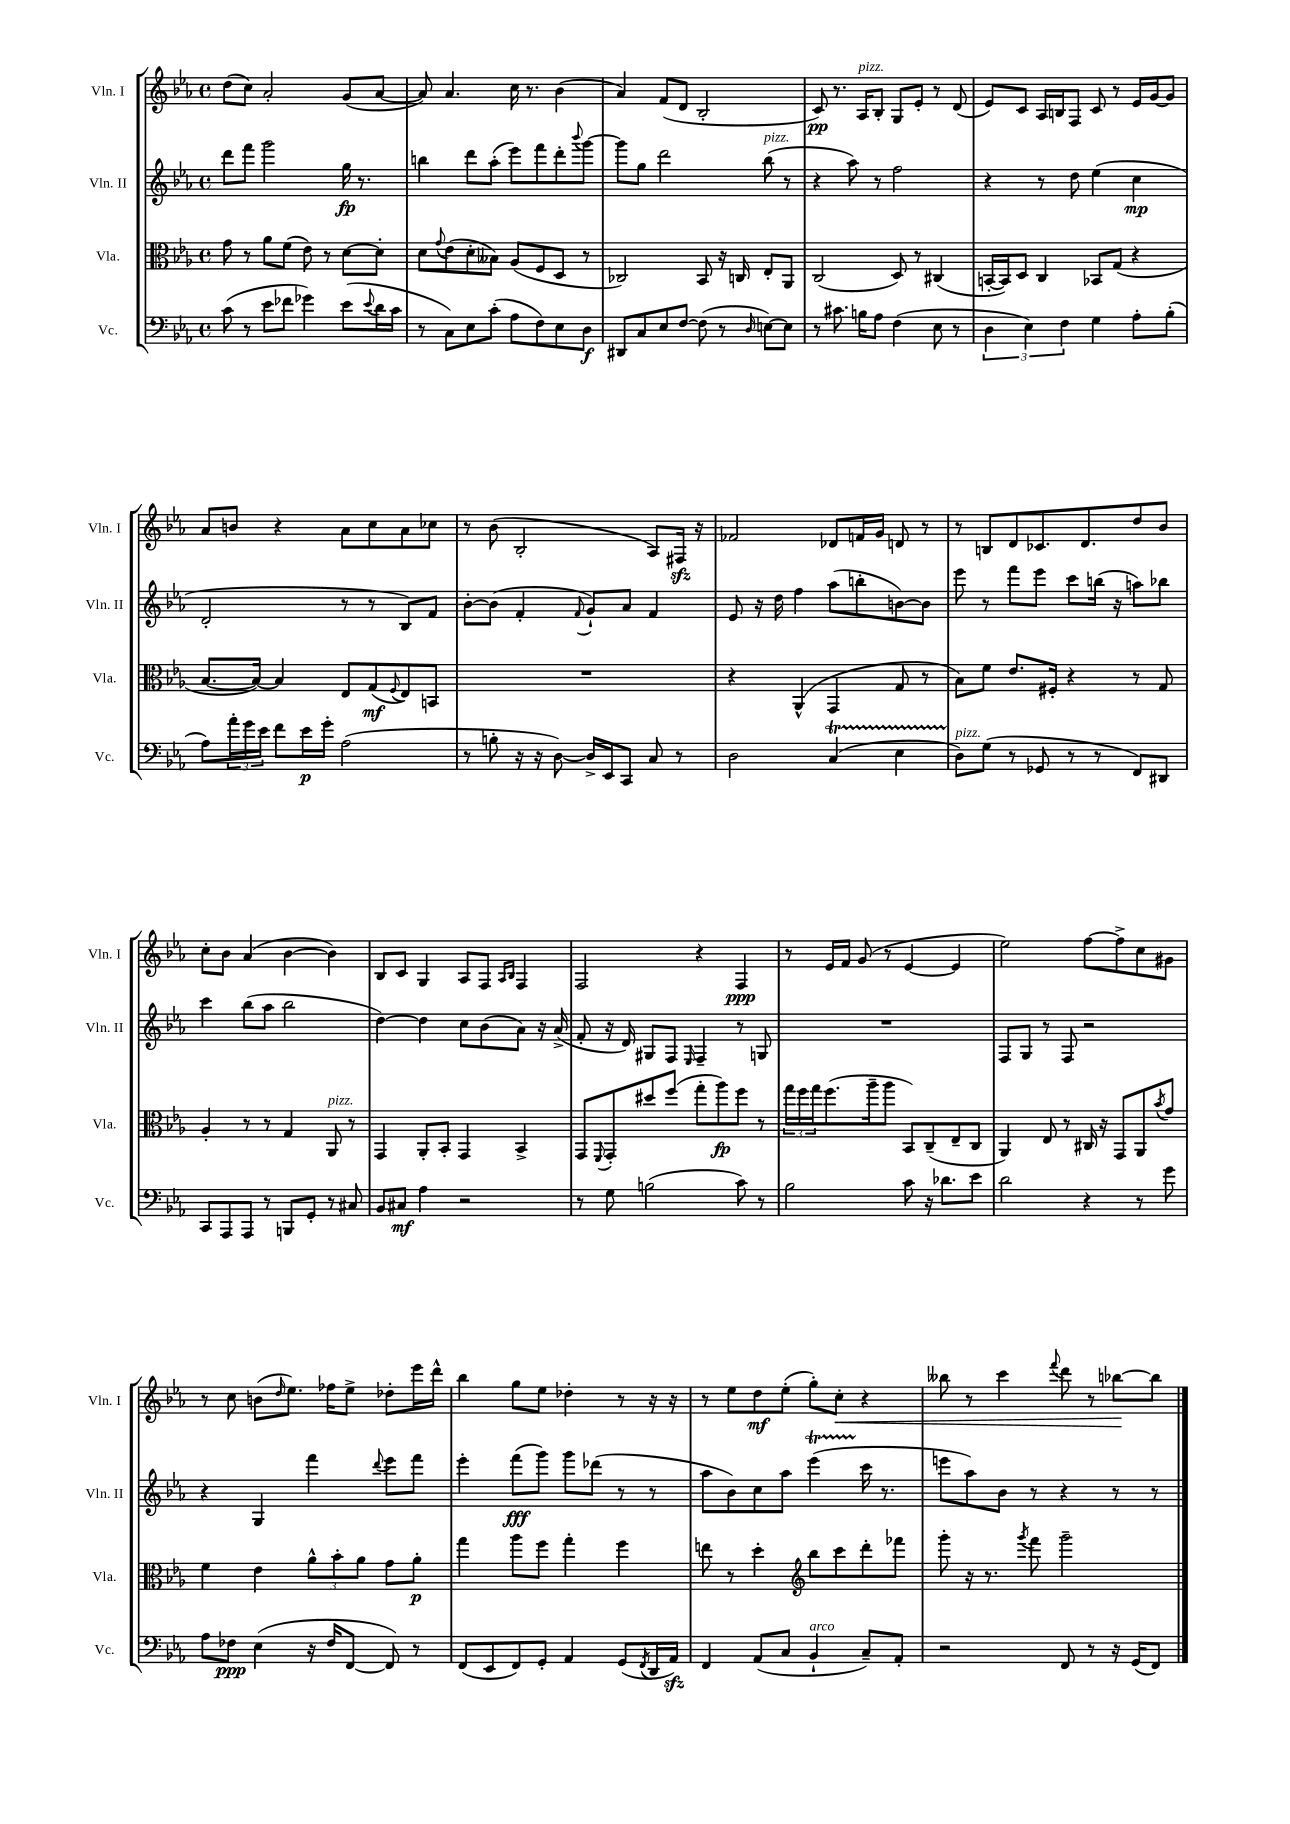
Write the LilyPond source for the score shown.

<<
\new StaffGroup <<
\new Staff = "s0" \with { instrumentName = "Vln. I" shortInstrumentName = "Vln. I" } {
    \clef treble \key ees \major \defaultTimeSignature \time 4/4
    d''8( c''8) aes'2-. g'8( aes'8~ |
    aes'8) aes'4. c''16 r8. bes'4( |
    aes'4) f'8( d'8 bes2-. |
    c'8\pp) r8. aes16^\markup { \italic "pizz." } bes8-. g8 ees'8-. r8 d'8( |
    ees'8) c'8 aes16 b16 f8 c'8 r8 ees'16 g'16~ g'8 |
    aes'8 b'8 r4 aes'8 c''8 aes'8 ces''8 |
    r8 bes'8( bes2-. aes8) fis16\sfz r16 |
    fes'2 des'8 f'16 g'16 d'8 r8 |
    r8 b8 d'8 ces'8. d'8. d''8 bes'8 |
    c''8-. bes'8 aes'4( bes'4~ bes'4) |
    bes8 c'8 g4 aes8 f8 \grace { aes16 bes16 } f4 |
    f2 r4 f4\ppp |
    r8 ees'16 f'16 g'8( r8 ees'4~ ees'4 |
    ees''2) f''8~ f''8-> c''8 gis'8 |
    r8 c''8 b'8( \grace { d''16 } ees''8.) fes''16 ees''8-> des''8-. ees'''16 d'''16-^ |
    bes''4 g''8 ees''8 des''4-. r8 r16 r16 |
    r8 ees''8 d''8\mf ees''8-.( g''8-.) c''8-.\< r4 |
    beses''8 r8 c'''4 \appoggiatura { f'''8 } d'''8 r8 bes''8~\! bes''8 \bar "|." |
}
\new Staff = "s1" \with { instrumentName = "Vln. II" shortInstrumentName = "Vln. II" } {
    \clef treble \key ees \major \defaultTimeSignature \time 4/4
    d'''8 f'''8 g'''2 g''16\fp r8. |
    b''4 d'''8 aes''8-.( ees'''8) f'''8 d'''8-. \appoggiatura { bes'''8 } g'''8~ |
    g'''8 g''8 d'''2 bes''8^\markup { \italic "pizz." }( r8 |
    r4 aes''8) r8 f''2 |
    r4 r8 d''8 ees''4( c''4\mp |
    d'2-. r8 r8 bes8) f'8 |
    bes'8~-. bes'8( f'4-. \appoggiatura { f'8 } g'8-!) aes'8 f'4 |
    ees'8 r16 d''16 f''4 aes''8( b''8-. b'8~) b'8 |
    ees'''8 r8 f'''8 ees'''8 c'''8 b''16( r16 a''8) bes''8 |
    c'''4 bes''8( aes''8 bes''2 |
    d''4~) d''4 c''8 bes'8( aes'8) r16 aes'16->( |
    f'8-. r16 d'16) gis8 f8 \grace { ees16 } f4-- r8 g8 |
    R1 |
    f8 g8 r8 f8 r2 |
    r4 g4 f'''4 \appoggiatura { d'''8 } ees'''8 f'''8 |
    ees'''4-. f'''8\fff( g'''8) g'''8 des'''8( r8 r8 |
    aes''8 bes'8) c''8 aes''8 ees'''4\startTrillSpan( c'''16\stopTrillSpan r8. |
    e'''8 aes''8) bes'8 r8 r4 r8 r8 \bar "|." |
}
\new Staff = "s2" \with { instrumentName = "Vla." shortInstrumentName = "Vla." } {
    \clef alto \key ees \major \defaultTimeSignature \time 4/4
    g'8 r8 aes'8 f'8( ees'8) r8 d'8~ d'8-. |
    d'8 \appoggiatura { g'8 } ees'8( d'8-. beses8) aes8( f8 d8 r8 |
    ces2) bes,8 r16 c16 ees8-. aes,8 |
    c2( d8) r8 cis4( |
    b,16~-. b,16) d8 c4 bes,8 g8( r4 |
    bes8.~ bes16~) bes4 ees8 g8\mf( \appoggiatura { f8 } ees8) b,8 |
    R1 |
    r4 aes,4-^( g,4 g8 r8 |
    bes8) f'8 ees'8. fis16-. r4 r8 g8 |
    aes4-. r8 r8 g4 aes,8^\markup { \italic "pizz." } r8 |
    g,4 aes,8-. bes,8-. g,4 bes,4-> |
    g,8 \appoggiatura { f,8 } g,8-. dis''8 f''8( g''8-. aes''8\fp) f''8 r8 |
    \tuplet 3/2 { g''16 f''16 g''16 } f''8.( aes''16-- aes''8 bes,8) c8--( ees8-- c8 |
    aes,4) ees8 r8 cis16 r16 g,8 aes,8 \acciaccatura { bes'8 } g'8 |
    f'4 ees'4 \tuplet 3/2 { aes'8-^ bes'8-. aes'8 } g'8 aes'8-.\p |
    g''4 aes''8 f''8 g''4-. f''4 |
    e''8 r8 d''4-. \clef treble bes''8 c'''8 d'''8-. fes'''8 |
    g'''8-. r16 r8. \acciaccatura { g'''8 } f'''8 g'''2-- \bar "|." |
}
\new Staff = "s3" \with { instrumentName = "Vc." shortInstrumentName = "Vc." } {
    \clef bass \key ees \major \defaultTimeSignature \time 4/4
    c'8( r8 ees'8 fes'8 ges'4) ees'8( \appoggiatura { ees'8 } d'16 c'16 |
    r8 c8) ees8 c'8-.( aes8 f8) ees8 d8\f |
    dis,8 c8 ees8 f8~ f8( r8 \grace { d16 } e8~) e8 |
    r8 cis'8. b16 aes8 f4( ees8 r8 |
    \tuplet 3/2 { d4 ees4) f4 } g4 aes8-. bes8-.( |
    aes8) \tuplet 3/2 { aes'16-. g'16 ees'16 } f'8 ees'16\p g'16-. aes2( |
    r8 b8-. r16 r16 d8~) d16-> ees,16 c,8 c8 r8 |
    d2 c4\startTrillSpan( ees4 |
    d8\stopTrillSpan^\markup { \italic "pizz." }) g8( r8 ges,8 r8 r8 f,8) dis,8 |
    c,8 aes,,8 aes,,8 r8 b,,8 g,8-. r8 cis8 |
    bes,8 cis8\mf aes4 r2 |
    r8 g8 b2( c'8) r8 |
    bes2 c'8 r16 des'8. ees'8 |
    d'2 r4 r8 g'8 |
    aes8 fes8\ppp ees4( r16 fes16 f,8~ f,8) r8 |
    f,8( ees,8 f,8) g,8-. aes,4 g,8( \acciaccatura { f,8 } d,16 aes,16\sfz) |
    f,4 aes,8( c8 bes,4-!^\markup { \italic "arco" } c8--) aes,8-. |
    r2 f,8 r8 r16 g,16( f,8) \bar "|." |
}
>>
>>
\layout { \context { \Score \remove "Bar_number_engraver" } }
